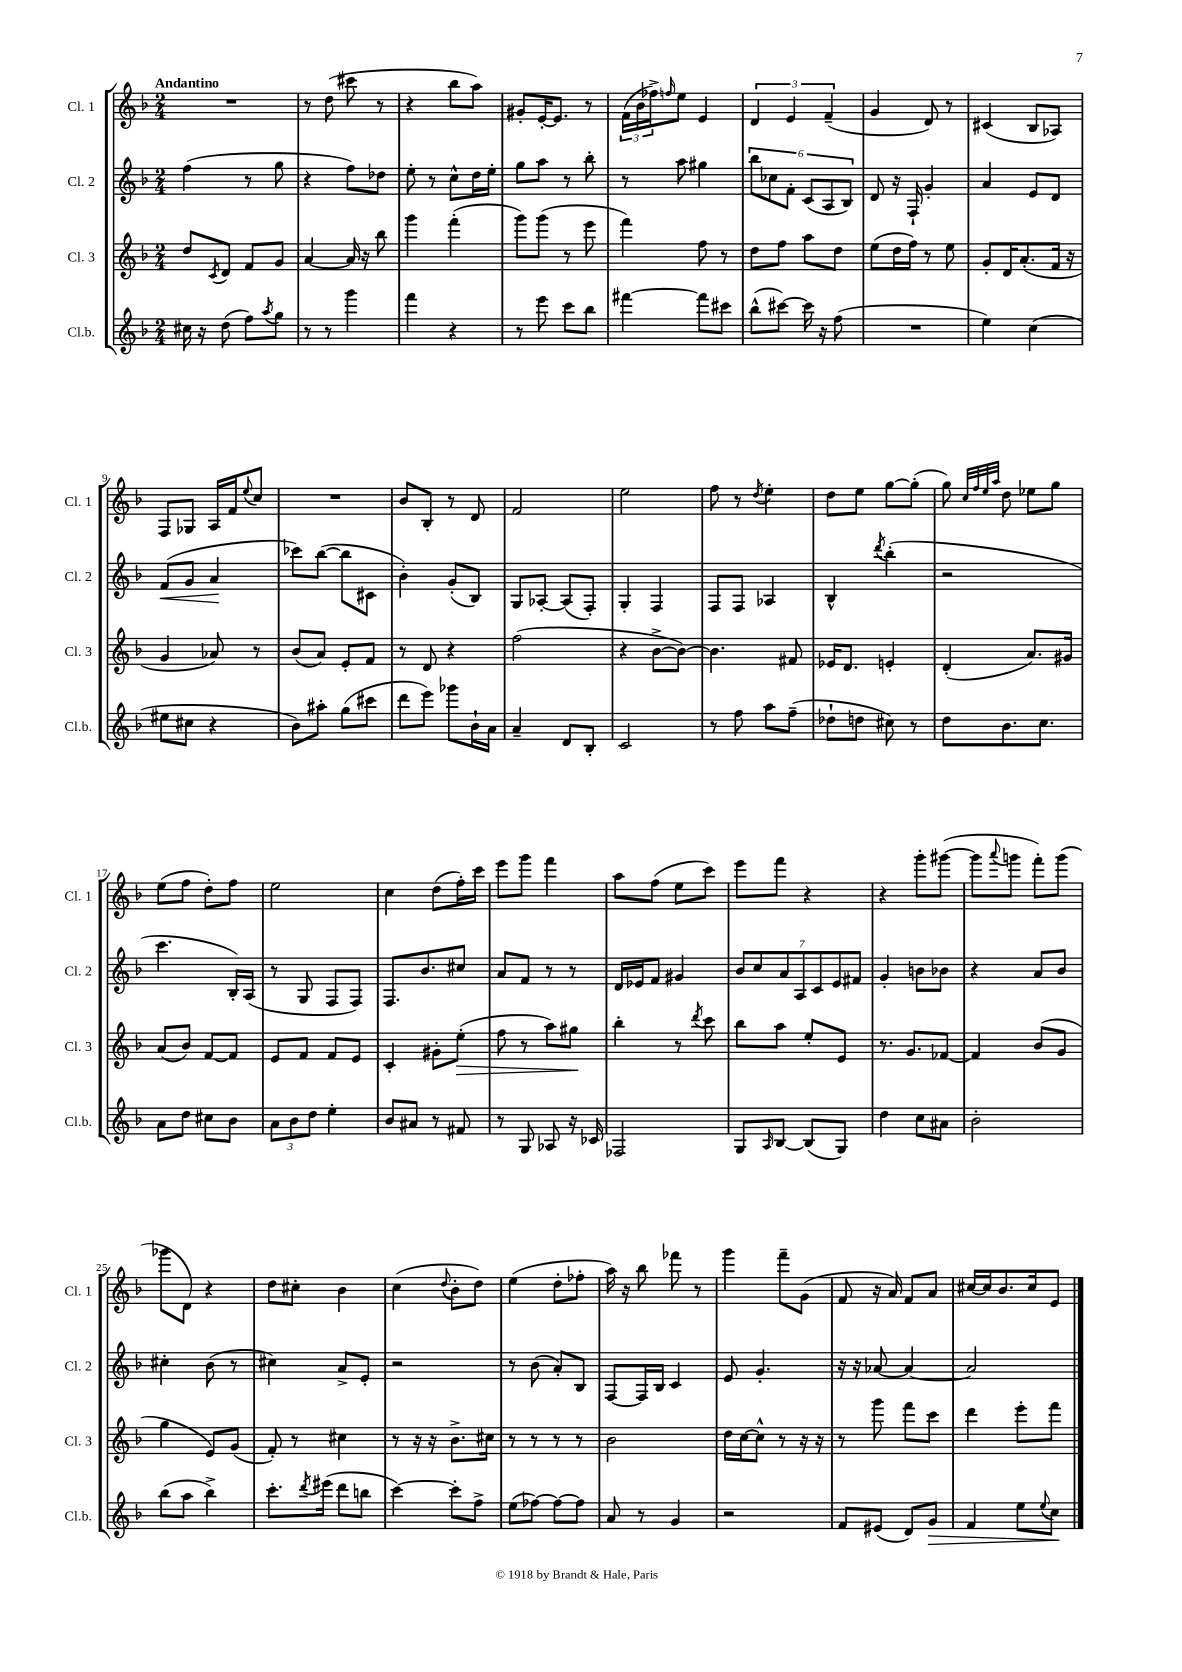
<<
\new StaffGroup <<
\new Staff = "s0" \with { instrumentName = "Cl. 1" shortInstrumentName = "Cl. 1" } {
    \clef treble \key f \major \numericTimeSignature \time 2/4 \tempo "Andantino"
    R2 |
    r8 d''8( cis'''8 r8 |
    r4 bes''8 a''8) |
    gis'8-. e'16~-. e'8. r8 |
    \tuplet 3/2 { f'16( bes'16 fes''16->) } \grace { f''16 } e''8 e'4 |
    \tuplet 3/2 { d'4 e'4 f'4--( } |
    g'4 d'8) r8 |
    cis'4( bes8 aes8) |
    f8 ges8 a16 f'16 \appoggiatura { e''8 } c''8 |
    R2 |
    bes'8 bes8-. r8 d'8 |
    f'2 |
    e''2 |
    f''8 r8 \acciaccatura { d''8 } e''4-. |
    d''8 e''8 g''8~ g''8-.( |
    g''8) \grace { c''32 f''32 e''32 a''32 } d''8 ees''8 g''8 |
    e''8( f''8 d''8-.) f''8 |
    e''2 |
    c''4 d''8( f''16-.) c'''16 |
    e'''8 g'''8 f'''4 |
    a''8 f''8( e''8 c'''8) |
    e'''8 f'''8 r4 |
    r4 g'''8-. gis'''8~( |
    gis'''8 \appoggiatura { a'''8 } g'''8 f'''8-.) g'''8( |
    ges'''8 d'8) r4 |
    d''8 cis''8-. bes'4 |
    c''4( \appoggiatura { d''8 } bes'8-. d''8) |
    e''4( d''8-. fes''8-. |
    a''16) r16 bes''8 fes'''8 r8 |
    g'''4 f'''8-- g'8( |
    f'8 r16 a'16) f'8 a'8 |
    cis''16~ cis''16 bes'8. cis''16 e'8 \bar "|." |
}
\new Staff = "s1" \with { instrumentName = "Cl. 2" shortInstrumentName = "Cl. 2" } {
    \clef treble \key f \major \numericTimeSignature \time 2/4
    f''4( r8 g''8 |
    r4 f''8) des''8 |
    e''8-. r8 c''8-^ d''16 e''16-. |
    g''8 a''8 r8 bes''8-. |
    r8 a''8 gis''4 |
    \tuplet 6/4 { bes''8 ces''8 f'8-. c'8( a8 bes8) } |
    d'8 r16 f16-! g'4-. |
    a'4 e'8 d'8 |
    f'8\<( g'8 a'4\! |
    ces'''8) bes''8~( bes''8 cis'8 |
    bes'4-.) g'8-.( bes8) |
    g8 aes8~-. aes8( f8-.) |
    g4-. f4 |
    f8 f8 aes4 |
    bes4-^ \acciaccatura { d'''8 } bes''4-.( |
    r2 |
    c'''4. bes16-.) a16( |
    r8 g8 f8 f8) |
    f8. bes'8. cis''8 |
    a'8 f'8 r8 r8 |
    d'16 ees'16 f'8 gis'4 |
    \tuplet 7/4 { bes'8 c''8 a'8 a8 c'8 e'8 fis'8 } |
    g'4-. b'8 bes'8 |
    r4 a'8 bes'8 |
    cis''4-. bes'8( r8 |
    cis''4) a'8-> e'8-. |
    r2 |
    r8 bes'8( a'8-.) bes8 |
    f8~ f16 bes16 c'4 |
    e'8 g'4.-. |
    r16 r16 aes'8~ aes'4~ |
    aes'2 \bar "|." |
}
\new Staff = "s2" \with { instrumentName = "Cl. 3" shortInstrumentName = "Cl. 3" } {
    \clef treble \key f \major \numericTimeSignature \time 2/4
    d''8 \acciaccatura { c'8 } d'8 f'8 g'8 |
    a'4~ a'16 r16 bes''8 |
    g'''4 f'''4-.( |
    g'''8) g'''8( r8 e'''8 |
    f'''4) f''8 r8 |
    d''8 f''8 a''8 d''8 |
    e''8( d''16 f''16) r8 e''8 |
    g'8-. d'16 a'8.-.( f'16 r16 |
    g'4 aes'8) r8 |
    bes'8( a'8) e'8-. f'8 |
    r8 d'8 r4 |
    f''2( |
    r4 bes'8~-> bes'8~) |
    bes'4. fis'8 |
    ees'16 d'8. e'4-. |
    d'4-.( a'8.) gis'16 |
    a'8( bes'8) f'8~ f'8 |
    e'8 f'8 f'8 e'8 |
    c'4-. gis'8-. e''8-.\>( |
    f''8 r8 a''8) gis''8\! |
    bes''4-. r8 \acciaccatura { d'''8 } c'''8 |
    bes''8 a''8 e''8-. e'8 |
    r8. g'8. fes'8~ |
    fes'4 bes'8( g'8 |
    g''4 e'8) g'8( |
    f'8-.) r8 cis''4 |
    r8 r16 r16 bes'8.-> cis''16 |
    r8 r8 r8 r8 |
    bes'2 |
    d''16 c''16~ c''8-^ r8 r16 r16 |
    r8 g'''8 f'''8 c'''8 |
    d'''4 e'''8-. f'''8 \bar "|." |
}
\new Staff = "s3" \with { instrumentName = "Cl.b." shortInstrumentName = "Cl.b." } {
    \clef treble \key f \major \numericTimeSignature \time 2/4
    cis''16 r16 d''8( f''8) \acciaccatura { a''8 } g''8 |
    r8 r8 g'''4 |
    f'''4 r4 |
    r8 e'''8 c'''8 bes''8 |
    fis'''4~ fis'''8 cis'''8 |
    bes''8-^( cis'''8~) cis'''16 r16 f''8( |
    R2 |
    e''4) c''4( |
    eis''8 cis''8 r4 |
    bes'8) ais''8-. g''8( cis'''8 |
    d'''8 e'''8) ges'''8 bes'16-! a'16 |
    a'4-- d'8 bes8-. |
    c'2 |
    r8 f''8 a''8 f''8--( |
    des''8-! d''8 cis''8) r8 |
    d''8 bes'8. c''8. |
    a'8 d''8 cis''8 bes'8 |
    \tuplet 3/2 { a'8 bes'8 d''8 } e''4-. |
    bes'8 ais'8 r8 fis'8 |
    r8 g8 aes8 r16 ces'16 |
    fes2 |
    g8 \grace { a16 } bes8~ bes8( g8) |
    d''4 c''8 ais'8 |
    bes'2-. |
    bes''8( a''8 bes''4->) |
    c'''8.-. \acciaccatura { d'''8 } eis'''16( d'''8 b''8 |
    c'''4~) c'''8-. f''8-> |
    e''8( fes''8~) fes''8~ fes''8 |
    a'8 r8 g'4 |
    r2 |
    f'8 eis'8( d'8) g'8\> |
    f'4 e''8 \appoggiatura { e''8 } c''8\! \bar "|." |
}
>>
>>
